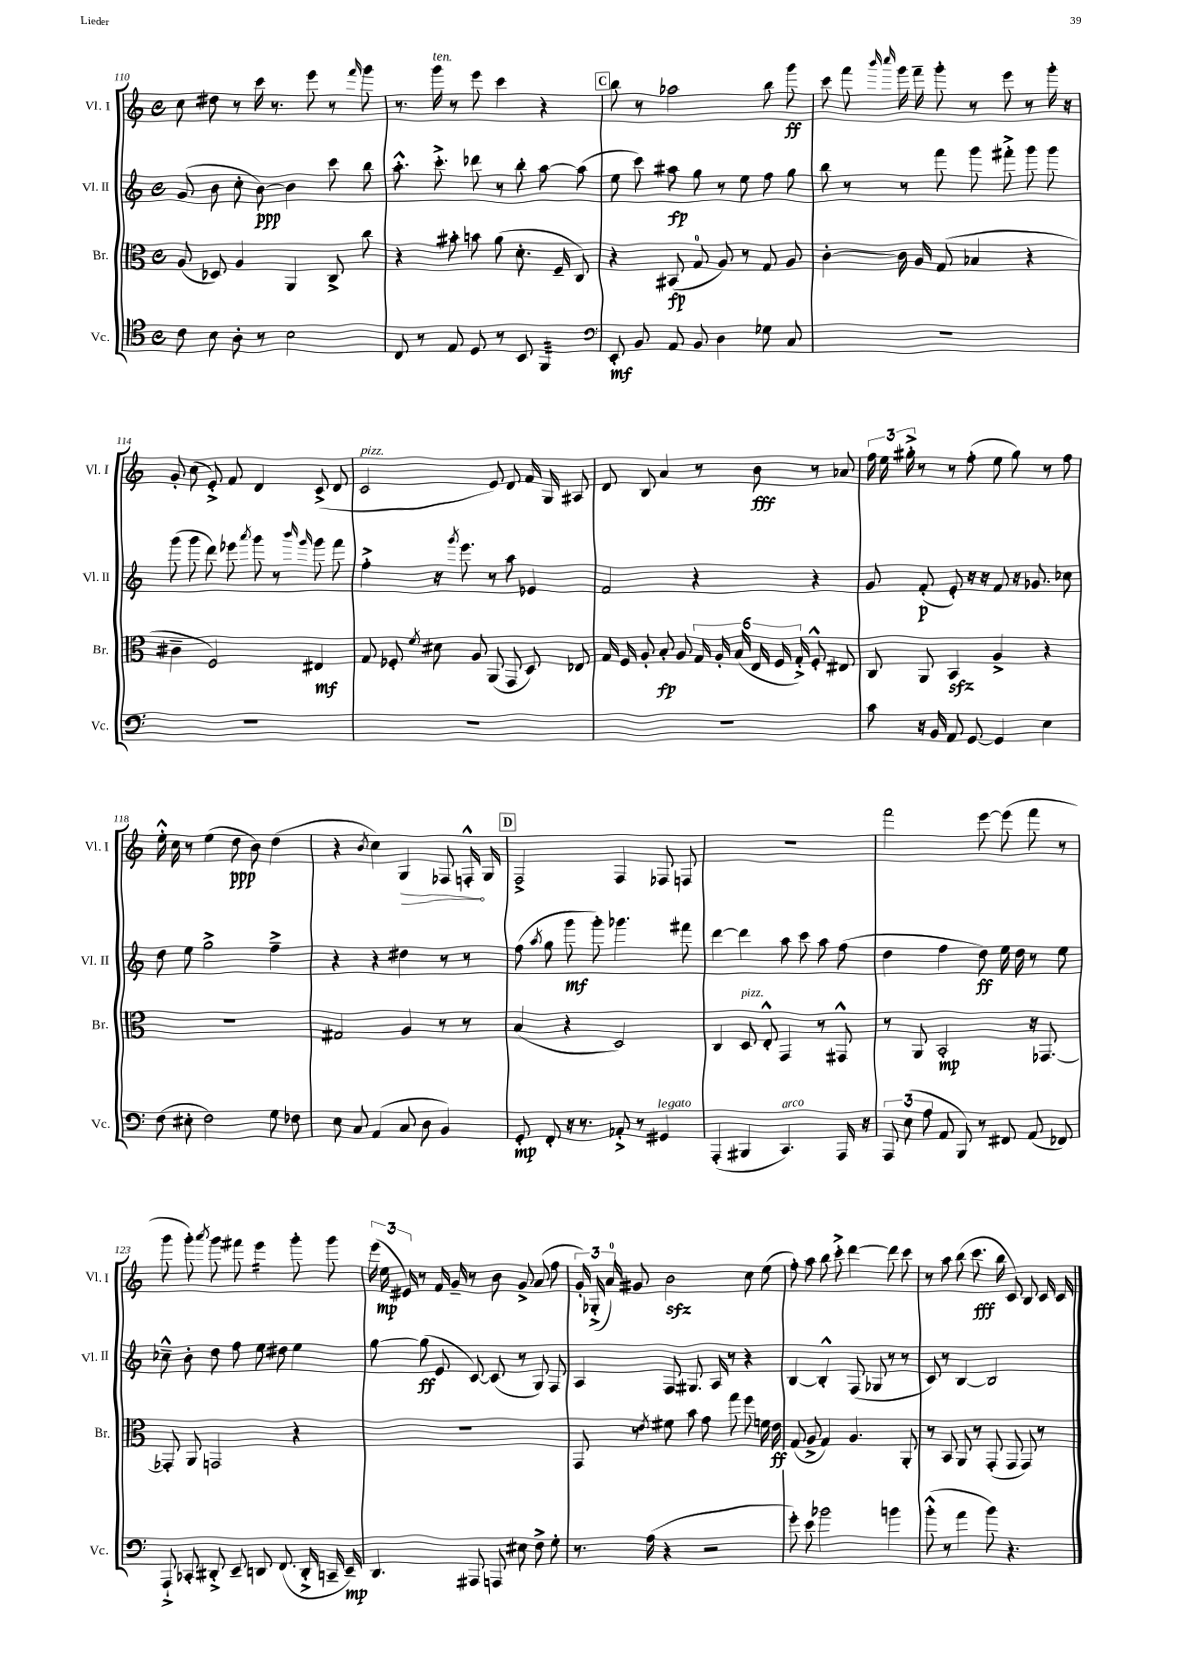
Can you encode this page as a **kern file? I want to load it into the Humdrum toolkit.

**kern	**dynam	**kern	**dynam	**kern	**dynam	**kern	**dynam
*part4	*part4	*part3	*part3	*part2	*part2	*part1	*part1
*staff4	*staff4	*staff3	*staff3	*staff2	*staff2	*staff1	*staff1
*I"Vc.	*	*I"Br.	*	*I"Vl. II	*	*I"Vl. I	*
*I'Vc.	*	*I'Br.	*	*I'Vl. II	*	*I'Vl. I	*
*clefC4	*	*clefC3	*	*clefG2	*	*clefG2	*
*k[]	*	*k[]	*	*k[]	*	*k[]	*
*M4/4	*	*M4/4	*	*M4/4	*	*M4/4	*
*met(c)	*	*met(c)	*	*met(c)	*	*met(c)	*
=110	=110	=110	=110	=110	=110	=110	=110
8c\	.	(8A/	.	(8g/	.	8cc\	.
8B\	.	8D-X/)	.	8b\	.	8dd#X\	.
8A'\	.	4A/	.	8cc'\	.	8r	.
8r	.	.	.	[8b\)	ppp	16ccc\	.
.	.	.	.	.	.	8.r	.
2B\	.	4AA/	.	4b\]	.	.	.
.	.	.	.	.	.	8eee\	.
.	.	8C^/	.	8ccc\	.	8r	.
.	.	.	.	.	.	16qqfff/	.
.	.	8cc\	.	8bb\	.	8ggg\	.
=111	=111	=111	=111	=111	=111	=111	=111
8C/	.	4r	.	8.aa'^^\	.	8.r	.
8r	.	.	.	.	.	.	.
!	!	!	!	!	!	!LO:TX:a:i:t=ten.	!
.	.	.	.	8.ccc'^\	.	16ggg\	.
8E/	.	8b#X'\	.	.	.	8r	.
8D/	.	8bn\	.	8ddd-X\	.	8eee\	.
8r	.	(8a\	.	8r	.	4ccc\	.
8BB/	.	8.d'\	.	8bb'\	.	.	.
*clefF4	*	*	*	*	*	*	*
*tremolo	*	*	*	*	*	*	*
32FF/LLL	.	.	.	[8aa\	.	4r	.
32FF/	.	.	.	.	.	.	.
32FF/	.	16F~/	.	.	.	.	.
32FF/	.	.	.	.	.	.	.
32FF/	.	8C/)	.	(8aa\]	.	.	.
32FF/	.	.	.	.	.	.	.
32FF/	.	.	.	.	.	.	.
32FF/JJJ	.	.	.	.	.	.	.
*Xtremolo	*	*	*	*	*	*	*
!!LO:REH:place=s1:t=C
=112	=112	=112	=112	=112	=112	=112	=112
8EE'/	mf	4r	.	8ee\	.	8bb\	.
8BB/	.	.	.	8ccc\)	.	8r	.
8AA/	.	(8BB#X/	fp	8aa#X\	fp	2aa-X\	.
8BB/	.	8G/	.	8gg\	.	.	.
4D\	.	8A/)	.	8r	.	.	.
.	.	8r	.	8ee\	.	.	.
8G-X\	.	8G/	.	8ff\	.	8bb\	.
8C/	.	8A/	.	8gg\	.	8ggg\	ff
=113	=113	=113	=113	=113	=113	=113	=113
1r	.	[4c'\	.	8bb\	.	8ccc\	.
.	.	.	.	8r	.	8fff\	.
.	.	.	.	.	.	16qqbbb/	.
.	.	.	.	.	.	16qqcccc/	.
.	.	16c\]	.	8r	.	16ggg\	.
.	.	16A/	.	.	.	16fff~\	.
.	.	(8G/	.	8fff\	.	8ggg'\	.
.	.	4B-X/	.	8ggg\	.	8r	.
.	.	.	.	8fff#X'^\	.	8eee\	.
.	.	4r	.	8ggg\	.	8r	.
.	.	.	.	8ggg\	.	16ggg'\	.
.	.	.	.	.	.	16r	.
!!LO:LB:g=z
=114	=114	=114	=114	=114	=114	=114	=114
1r	.	4c#X~\	.	(8ggg\	.	8g'/	.
.	.	.	.	8ggg\	.	(8cc\	.
.	.	2F/)	.	8ddd\)	.	8e'^/)	.
.	.	.	.	8eee-X\	.	8f/	.
.	.	.	.	8qaaa/	.	.	.
.	.	.	.	8ggg\	.	4d/	.
.	.	.	.	8r	.	.	.
.	.	.	.	16qqbbb/	.	.	.
.	.	.	.	16qqggg/	.	.	.
.	.	4E#X/	mf	8ggg\	.	(8c^/	.
.	.	.	.	8fff\	.	8d/	.
=115	=115	=115	=115	=115	=115	=115	=115
!	!	!	!	!	!	!LO:TX:a:i:t=pizz.	!
1r	.	8G/	.	4ff'^\	.	2c/	.
.	.	8F-X'/	.	.	.	.	.
.	.	8qf/	.	.	.	.	.
.	.	8d#X\	.	16r	.	.	.
.	.	.	.	8qggg/	.	.	.
.	.	.	.	8.eee\	.	.	.
.	.	8A/	.	.	.	.	.
.	.	(8AA/	.	8r	.	8e/)	.
.	.	8GG/	.	8aa\	.	8d/	.
.	.	8D/)	.	4e-X/	.	16f/	.
.	.	.	.	.	.	16G/	.
.	.	8E-X/	.	.	.	8A#X/	.
=116	=116	=116	=116	=116	=116	=116	=116
1r	.	16G/	.	2f/	.	8d/	.
.	.	16F/	.	.	.	.	.
.	.	8A'/	.	.	.	8B/	.
.	.	8B'/	fp	.	.	4a/	.
.	.	8A/	.	.	.	.	.
.	.	24G/	.	4r	.	8r	.
.	.	24A'/	.	.	.	.	.
.	.	(24B/	.	.	.	.	.
.	.	24E/	.	.	.	8b\	fff
.	.	24F/	.	.	.	.	.
.	.	24G'^/)	.	.	.	.	.
.	.	8F'^^/	.	4r	.	8r	.
.	.	8E#X/	.	.	.	8a-X/	.
=117	=117	=117	=117	=117	=117	=117	=117
8c\	.	8C/	.	8g/	.	24ff\	.
.	.	.	.	.	.	24ee\	.
.	.	.	.	.	.	24gg#X'^\	.
16r	.	8AA/	.	(8f'/	p	8r	.
16BB/	.	.	.	.	.	.	.
8AA/	.	4BBzz/	.	8e'/)	.	8r	.
[8GG/	.	.	.	16r	.	(8ff'\	.
.	.	.	.	16r	.	.	.
4GG/]	.	4A^/	.	8f/	.	8ee\	.
.	.	.	.	16r	.	8gg#\)	.
.	.	.	.	8.g-X/	.	.	.
4E\	.	4r	.	.	.	8r	.
.	.	.	.	8cc-X\	.	8ff\	.
!!LO:LB:g=z
=118	=118	=118	=118	=118	=118	=118	=118
(8F\	.	1r	.	8dd\	.	16ee'^^\	.
.	.	.	.	.	.	16cc\	.
8E#X'\	.	.	.	8ee\	.	8r	.
2F\)	.	.	.	2gg^\	.	(4ee\	.
.	.	.	.	.	.	8dd\	ppp
.	.	.	.	.	.	8b\)	.
8G\	.	.	.	4ff~^\	.	(4dd\	.
8F-X\	.	.	.	.	.	.	.
=119	=119	=119	=119	=119	=119	=119	=119
8E\	.	2G#X/	.	4r	.	4r	.
8C/	.	.	.	.	.	.	.
.	.	.	.	.	.	8qb/	.
(4AA/	.	.	.	4r	.	4cc\)	.
!	!	!	!	!	!	!	!LO:HP:b
8C/	.	4A/	.	4dd#X\	.	4G/	>
8D\	.	.	.	.	.	.	.
4BB/)	.	8r	.	8r	.	8F-X/	.
.	.	8r	.	8r	.	16Fn'^^/	.
.	.	.	.	.	.	16G/	]
!!LO:REH:place=s1:t=D
=120	=120	=120	=120	=120	=120	=120	=120
8GG'/	mp	(4B/	.	(8ff\	.	2F^/	.
.	.	.	.	8qaa/	.	.	.
8FF'/	.	.	.	8gg\	.	.	.
16r	.	4r	.	8ggg\	mf	.	.
8.r	.	.	.	.	.	.	.
.	.	.	.	8ggg'\)	.	.	.
8AA-X'^/	.	2D/)	.	4.ggg-X\	.	4F/	.
8r	.	.	.	.	.	.	.
!LO:TX:a:i:t=legato	!	!	!	!	!	!	!
4GG#X/	.	.	.	.	.	8F-X/	.
.	.	.	.	8fff#X\	.	8Fn/	.
=121	=121	=121	=121	=121	=121	=121	=121
(4AAA'/	.	4C/	.	[4ddd\	.	1r	.
!	!	!LO:TX:a:i:t=pizz.	!	!	!	!	!
4BBB#X/	.	8D/	.	4ddd\]	.	.	.
.	.	8E'^^/	.	.	.	.	.
!LO:TX:a:i:t=arco	!	!	!	!	!	!	!
4.CC/)	.	4GG/	.	8aa\	.	.	.
.	.	.	.	8ccc\	.	.	.
.	.	8r	.	8aa\	.	.	.
16AAA/	.	8GG#X^^/	.	(8ff\	.	.	.
16r	.	.	.	.	.	.	.
=122	=122	=122	=122	=122	=122	=122	=122
12AAA/	.	8r	.	4dd\	.	2fff\	.
(12E\	.	.	.	.	.	.	.
.	.	8AA/	.	.	.	.	.
12A\	.	.	.	.	.	.	.
8AA/	.	2BB'/	mp	4ff\	.	.	.
8BBB/)	.	.	.	.	.	.	.
8r	.	.	.	8dd\)	ff	[8eee\	.
8FF#X/	.	.	.	16ee\	.	(8eee\]	.
.	.	.	.	16dd\	.	.	.
(8AA/	.	16r	.	8r	.	8fff\	.
.	.	[8.GG-X/	.	.	.	.	.
8FF-X/)	.	.	.	8ee\	.	8r	.
!!LO:LB:g=z
=123	=123	=123	=123	=123	=123	=123	=123
8AAA`^/	.	8GG-X'/]	.	8cc-X~^^\	.	8ggg\	.
8CC-X'/	.	8AA/	.	8b'\	.	8ggg'\)	.
.	.	.	.	.	.	8qaaa/	.
8DD#X'^/	.	2GGn/	.	8dd\	.	8ggg\	.
8EE~/	.	.	.	8ff\	.	8fff#X\	.
*	*	*	*	*	*	*tremolo	*
8DDn/	.	.	.	8ee\	.	16eee\LL	.
.	.	.	.	.	.	16eee\	.
(8.FF/	.	.	.	8dd#X\	.	16eee\	.
.	.	.	.	.	.	16eee\JJ	.
*	*	*	*	*	*	*Xtremolo	*
.	.	4r	.	4ee\	.	8ggg'\	.
16DD'^/	.	.	.	.	.	.	.
16CCn~/	.	.	.	.	.	8ggg\	.
16EE~/)	mp	.	.	.	.	.	.
=124	=124	=124	=124	=124	=124	=124	=124
4.DD/	.	1r	.	[8gg\	.	(24eee\	.
.	.	.	.	.	.	24ee\	mp
.	.	.	.	.	.	24e#X/)	.
.	.	.	.	(8gg\]	ff	8r	.
.	.	.	.	8e/	.	16f/	.
.	.	.	.	.	.	16g~/	.
8AAA#X/	.	.	.	[8c/)	.	8r	.
8AAAn/	.	.	.	(8c/]	.	8b\	.
8E#X\	.	.	.	8r	.	8g^/	.
8F^\	.	.	.	8G/)	.	(8a/	.
8G'\	.	.	.	8F/	.	8ff\	.
=125	=125	=125	=125	=125	=125	=125	=125
8.r	.	8GG/	.	4A/	.	24g'/)	.
.	.	.	.	.	.	(24G-X'^/	.
.	.	.	.	.	.	24a/)	.
.	.	8r	.	.	.	8g#X/	.
(16A\	.	.	.	.	.	.	.
.	.	8qe/	.	.	.	.	.
4r	.	8f#X\	.	8F/	.	2bzz\	.
.	.	8b\	.	8.G#X/	.	.	.
2r	.	8g\	.	.	.	.	.
.	.	.	.	16A/	.	.	.
.	.	8gg\	.	8r	.	.	.
.	.	8ff\	.	4r	.	8cc\	.
.	.	16fn\	.	.	.	(8ee\	.
.	.	16e\	ff	.	.	.	.
=126	=126	=126	=126	=126	=126	=126	=126
8g'\)	.	(8G/	.	[4B/	.	8ff'\)	.
8e\	.	8A^/	.	.	.	8aa\	.
2b-X\	.	4G/)	.	4B'^^/]	.	8bb\	.
.	.	.	.	.	.	8ccc'^\	.
.	.	4.A/	.	(8F/	.	[4ddd\	.
.	.	.	.	8G-X/	.	.	.
4bn\	.	.	.	8r	.	8ddd\]	.
.	.	8AA'/	.	8r	.	8ccc\	.
=127	=127	=127	=127	=127	=127	=127	=127
(8b'^^\	.	8r	.	8c/)	.	8r	.
8r	.	8BB/	.	8r	.	8aa\	.
4a\	.	8AA/	.	[4B/	.	(8bb\	.
.	.	8r	.	.	.	8.ccc\	fff
8b\)	.	(8GG'/	.	2B/]	.	.	.
.	.	.	.	.	.	16bb\	.
4.r	.	8GG/	.	.	.	8c/)	.
.	.	8GG/)	.	.	.	8B/	.
.	.	8r	.	.	.	16c/	.
.	.	.	.	.	.	16c/	.
==	==	==	==	==	==	==	==
*-	*-	*-	*-	*-	*-	*-	*-
